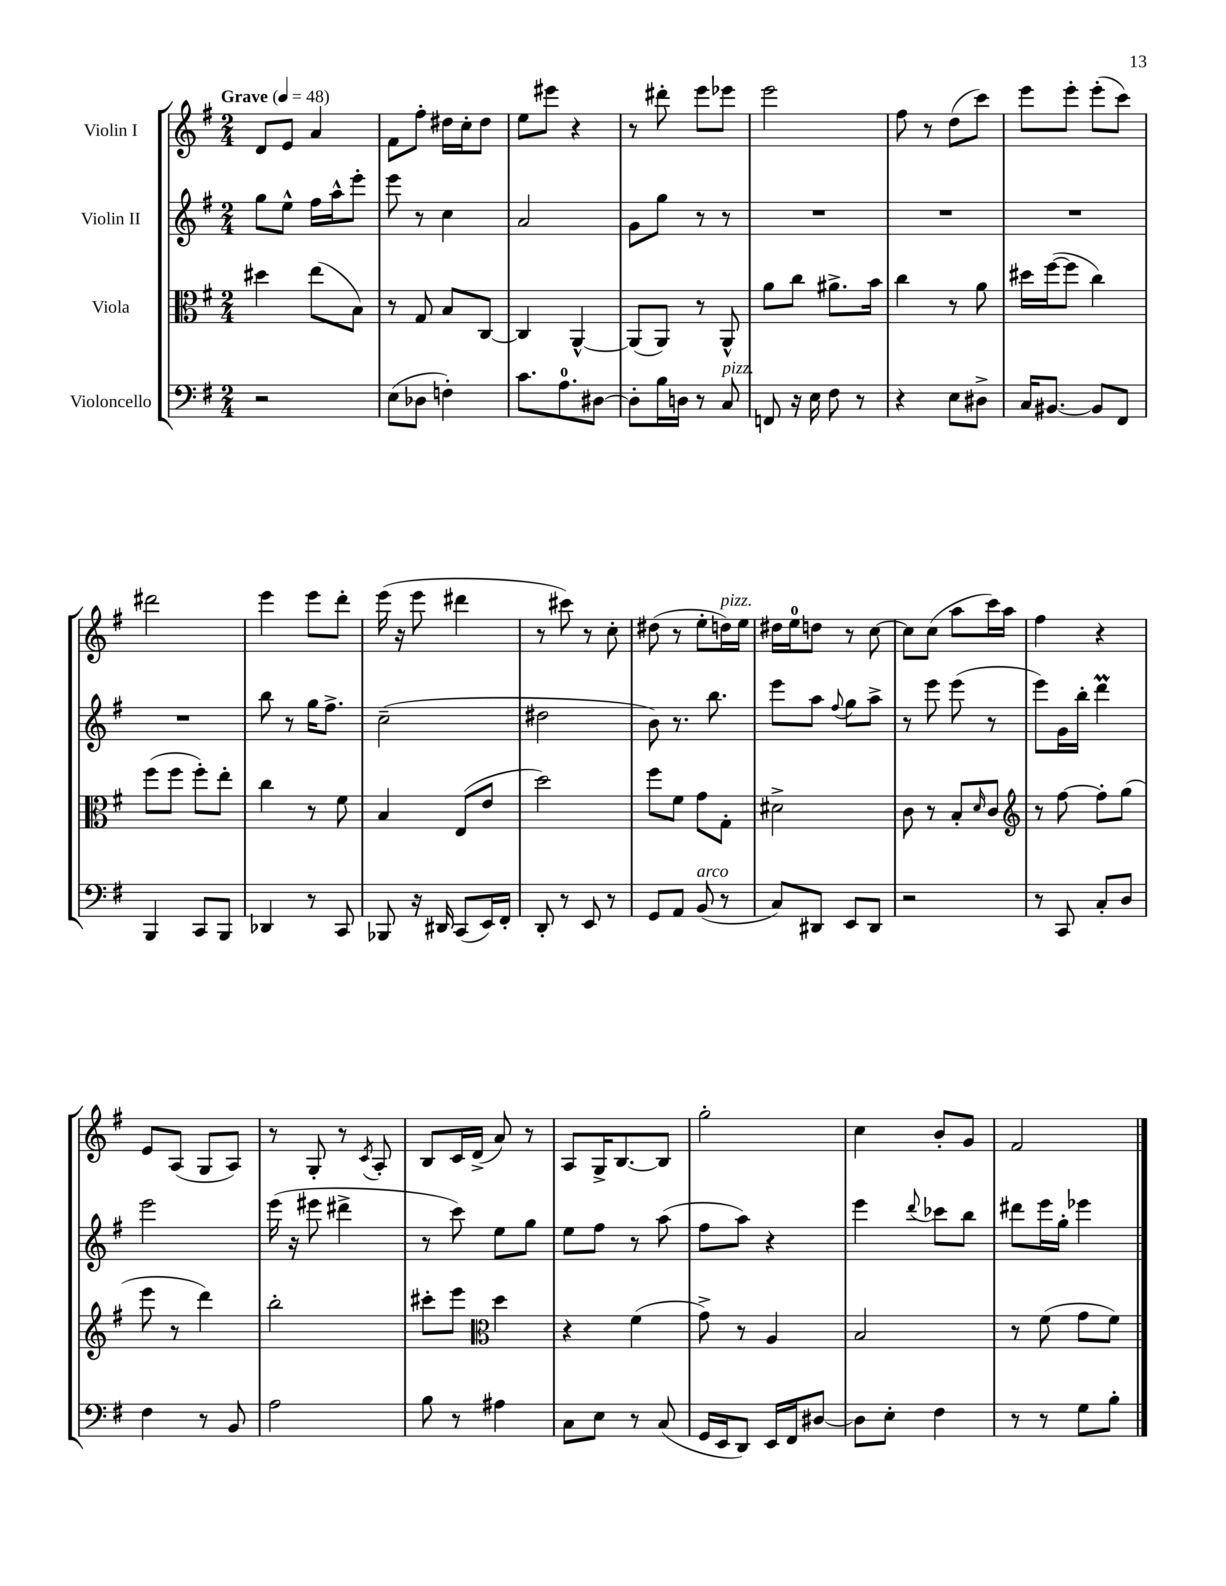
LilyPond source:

<<
\new StaffGroup <<
\new Staff = "s0" \with { instrumentName = "Violin I" } {
    \clef treble \key g \major \numericTimeSignature \time 2/4 \tempo "Grave" 4 = 48
    d'8 e'8 a'4 |
    fis'8 fis''8-. dis''16 c''16-. dis''8 |
    e''8 eis'''8 r4 |
    r8 dis'''8-. e'''8 ees'''8 |
    e'''2 |
    fis''8 r8 d''8( c'''8) |
    e'''8 e'''8-. e'''8-.( c'''8) |
    dis'''2 |
    e'''4 e'''8 d'''8-. |
    e'''16( r16 e'''8 dis'''4 |
    r8 cis'''8) r8 c''8-. |
    dis''8( r8 e''8-. d''16^\markup { \italic "pizz." }) e''16 |
    dis''16 e''16-0 d''8 r8 c''8~ |
    c''8 c''8( a''8 c'''16) a''16 |
    fis''4 r4 |
    e'8 a8( g8 a8) |
    r8 g8-. r8 \acciaccatura { c'8 } a8-. |
    b8 c'16 d'16->( a'8) r8 |
    a8 g16-> b8.~ b8 |
    g''2-. |
    c''4 b'8-. g'8 |
    fis'2 \bar "|." |
}
\new Staff = "s1" \with { instrumentName = "Violin II" } {
    \clef treble \key g \major \numericTimeSignature \time 2/4
    g''8 e''8-^ fis''16 a''16-^ e'''8-. |
    e'''8 r8 c''4 |
    a'2 |
    g'8 g''8 r8 r8 |
    R2 |
    R2 |
    R2 |
    R2 |
    b''8 r8 g''16 fis''8.-> |
    c''2--( |
    dis''2 |
    b'8) r8. b''8. |
    e'''8 a''8 \appoggiatura { fis''8 } g''8 a''8-> |
    r8 e'''8 e'''8( r8 |
    e'''8) g'16 b''16-. d'''4\prall |
    e'''2 |
    e'''16( r16 eis'''8 dis'''4-> |
    r8 c'''8) e''8 g''8 |
    e''8 fis''8 r8 a''8( |
    fis''8 a''8) r4 |
    e'''4 \appoggiatura { d'''8 } ces'''8 b''8 |
    dis'''8 e'''16 g''16-. ees'''4 \bar "|." |
}
\new Staff = "s2" \with { instrumentName = "Viola" } {
    \clef alto \key g \major \numericTimeSignature \time 2/4
    dis''4 e''8( b8) |
    r8 g8 b8 c8~ |
    c4 a,4~-^ |
    a,8( a,8) r8 a,8-^ |
    a'8 c''8 ais'8.-> b'16 |
    c''4 r8 a'8 |
    dis''16 fis''16~( fis''8 c''4) |
    fis''8( fis''8 fis''8-.) e''8-. |
    c''4 r8 fis'8 |
    b4 e8( e'8 |
    d''2) |
    fis''8 fis'8 g'8 g8-. |
    dis'2-> |
    c'8 r8 b8-. \grace { d'16 } c'8 |
    \clef treble r8 fis''8~ fis''8-. g''8( |
    e'''8 r8 d'''4) |
    b''2-. |
    cis'''8-. e'''8 \clef alto d''4 |
    r4 fis'4( |
    g'8->) r8 a4 |
    b2 |
    r8 fis'8( g'8 fis'8) \bar "|." |
}
\new Staff = "s3" \with { instrumentName = "Violoncello" } {
    \clef bass \key g \major \numericTimeSignature \time 2/4
    r2 |
    e8( des8 f4-.) |
    c'8. a8.-0 dis8~ |
    dis8-. b16 d16 r8 c8^\markup { \italic "pizz." } |
    f,8 r16 e16 fis8 r8 |
    r4 e8 dis8-> |
    c16 bis,8.~ bis,8 fis,8 |
    b,,4 c,8 b,,8 |
    des,4 r8 c,8 |
    bes,,8 r16 dis,16 c,8( e,16) fis,16-. |
    d,8-. r8 e,8 r8 |
    g,8 a,8 b,8^\markup { \italic "arco" }( r8 |
    c8) dis,8 e,8 dis,8 |
    r2 |
    r8 c,8 c8-. d8 |
    fis4 r8 b,8 |
    a2 |
    b8 r8 ais4 |
    c8 e8 r8 c8( |
    g,16 e,16 d,8) e,16 fis,16 dis8~ |
    dis8 e8-. fis4 |
    r8 r8 g8 b8-. \bar "|." |
}
>>
>>
\layout { \context { \Score \remove "Bar_number_engraver" } }
